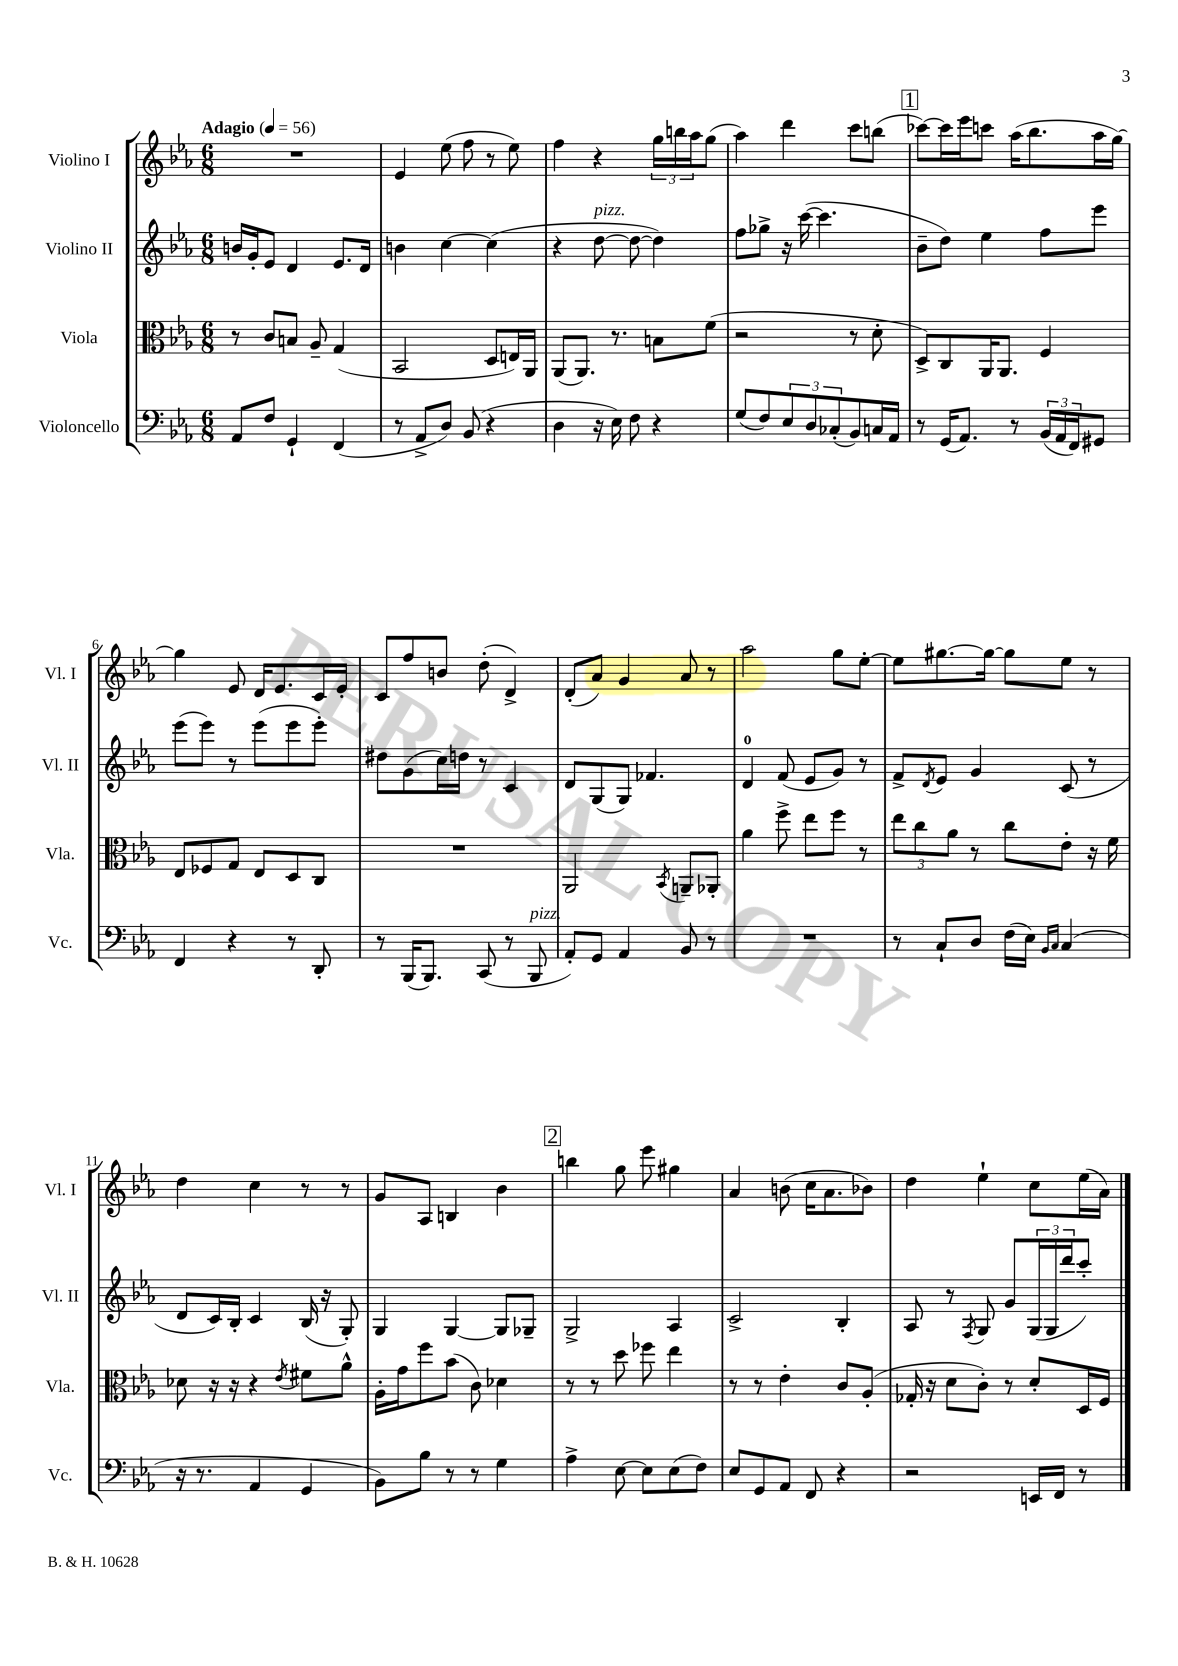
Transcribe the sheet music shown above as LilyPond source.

<<
\new StaffGroup <<
\new Staff = "s0" \with { instrumentName = "Violino I" shortInstrumentName = "Vl. I" } {
    \clef treble \key ees \major \numericTimeSignature \time 6/8 \tempo "Adagio" 4 = 56
    R2. |
    ees'4 ees''8( f''8 r8 ees''8) |
    f''4 r4 \tuplet 3/2 { g''16 b''16 aes''16 } g''8( |
    aes''4) d'''4 c'''8 b''8( |
    \mark \markup { \box "1" } ces'''8~) ces'''16 ees'''16 c'''8 aes''16( bes''8. aes''16 g''16~) |
    g''4 ees'8 d'16 ees'8. c'16 ees'16-. |
    c'8 f''8 b'8 d''8-.( d'4->) |
    d'8-.( aes'8) g'4 aes'8 r8 |
    aes''2 g''8 ees''8~-. |
    ees''8 gis''8.~ gis''16~ gis''8 ees''8 r8 |
    d''4 c''4 r8 r8 |
    g'8 aes8 b4 bes'4 |
    \mark \markup { \box "2" } b''4 g''8 ees'''8 gis''4 |
    aes'4 b'8( c''16 aes'8. bes'8) |
    d''4 ees''4-! c''8 ees''16( aes'16) \bar "|." |
}
\new Staff = "s1" \with { instrumentName = "Violino II" shortInstrumentName = "Vl. II" } {
    \clef treble \key ees \major \numericTimeSignature \time 6/8
    b'16 g'16-. ees'8 d'4 ees'8. d'16 |
    b'4 c''4~ c''4( |
    r4 d''8~^\markup { \italic "pizz." } d''8~ d''4) |
    f''8 ges''8-> r16 c'''16~( c'''4. |
    \mark \markup { \box "1" } bes'8-- d''8) ees''4 f''8 ees'''8 |
    ees'''8( ees'''8) r8 ees'''8( ees'''8 ees'''8-.) |
    dis''8 g'8( c''16) d''16 r8 c'4 |
    d'8 g8( g8) fes'4. |
    d'4-0 f'8( ees'8 g'8) r8 |
    f'8-> \acciaccatura { d'8 } ees'8 g'4 c'8( r8 |
    d'8 c'16) bes16-. c'4 bes16( r16 g8-.) |
    g4 g4~ g8 ges8-- |
    \mark \markup { \box "2" } g2-> aes4 |
    c'2-> bes4-. |
    aes8 r8 \acciaccatura { f8 } g8 g'8 \tuplet 3/2 { g16( g16 d'''16 } c'''8-.) \bar "|." |
}
\new Staff = "s2" \with { instrumentName = "Viola" shortInstrumentName = "Vla." } {
    \clef alto \key ees \major \numericTimeSignature \time 6/8
    r8 c'8 b8 aes8-- g4( |
    bes,2 d8 e16) aes,16 |
    aes,8( aes,8.) r8. b8 f'8( |
    r2 r8 d'8-. |
    \mark \markup { \box "1" } d8->) c8 aes,16 aes,8. f4 |
    ees8 fes8 g8 ees8 d8 c8 |
    R2. |
    aes,2 \acciaccatura { bes,8 } a,8-- aes,8-. |
    aes'4 f''8-> ees''8 f''8 r8 |
    \tuplet 3/2 { ees''8 c''8 aes'8 } r8 c''8 ees'8-. r16 f'16 |
    des'8 r16 r16 r4 \acciaccatura { ees'8 } fis'8 aes'8-^ |
    aes16-. g'16 f''8 bes'8( c'8) des'4 |
    \mark \markup { \box "2" } r8 r8 d''8 fes''8 ees''4 |
    r8 r8 ees'4-. c'8 aes8-.( |
    ges16-. r16 d'8 c'8-.) r8 d'8-. d16 f16 \bar "|." |
}
\new Staff = "s3" \with { instrumentName = "Violoncello" shortInstrumentName = "Vc." } {
    \clef bass \key ees \major \numericTimeSignature \time 6/8
    aes,8 f8 g,4-! f,4( |
    r8 aes,8-> d8) bes,8( r4 |
    d4 r16 ees16) f8 r4 |
    g8( f8) \tuplet 3/2 { ees8 d8 ces8-.( } bes,8) c16 aes,16 |
    \mark \markup { \box "1" } r8 g,16( aes,8.) r8 \tuplet 3/2 { bes,16( aes,16 f,16) } gis,8 |
    f,4 r4 r8 d,8-. |
    r8 bes,,16( bes,,8.) c,8( r8 bes,,8^\markup { \italic "pizz." } |
    aes,8-.) g,8 aes,4 bes,8 r8 |
    R2. |
    r8 c8-! d8 f16( ees16) \grace { bes,16 c16 } c4( |
    r16 r8. aes,4 g,4 |
    bes,8) bes8 r8 r8 g4 |
    \mark \markup { \box "2" } aes4-> ees8~ ees8 ees8( f8) |
    ees8 g,8 aes,8 f,8 r4 |
    r2 e,16 f,16 r8 \bar "|." |
}
>>
>>
